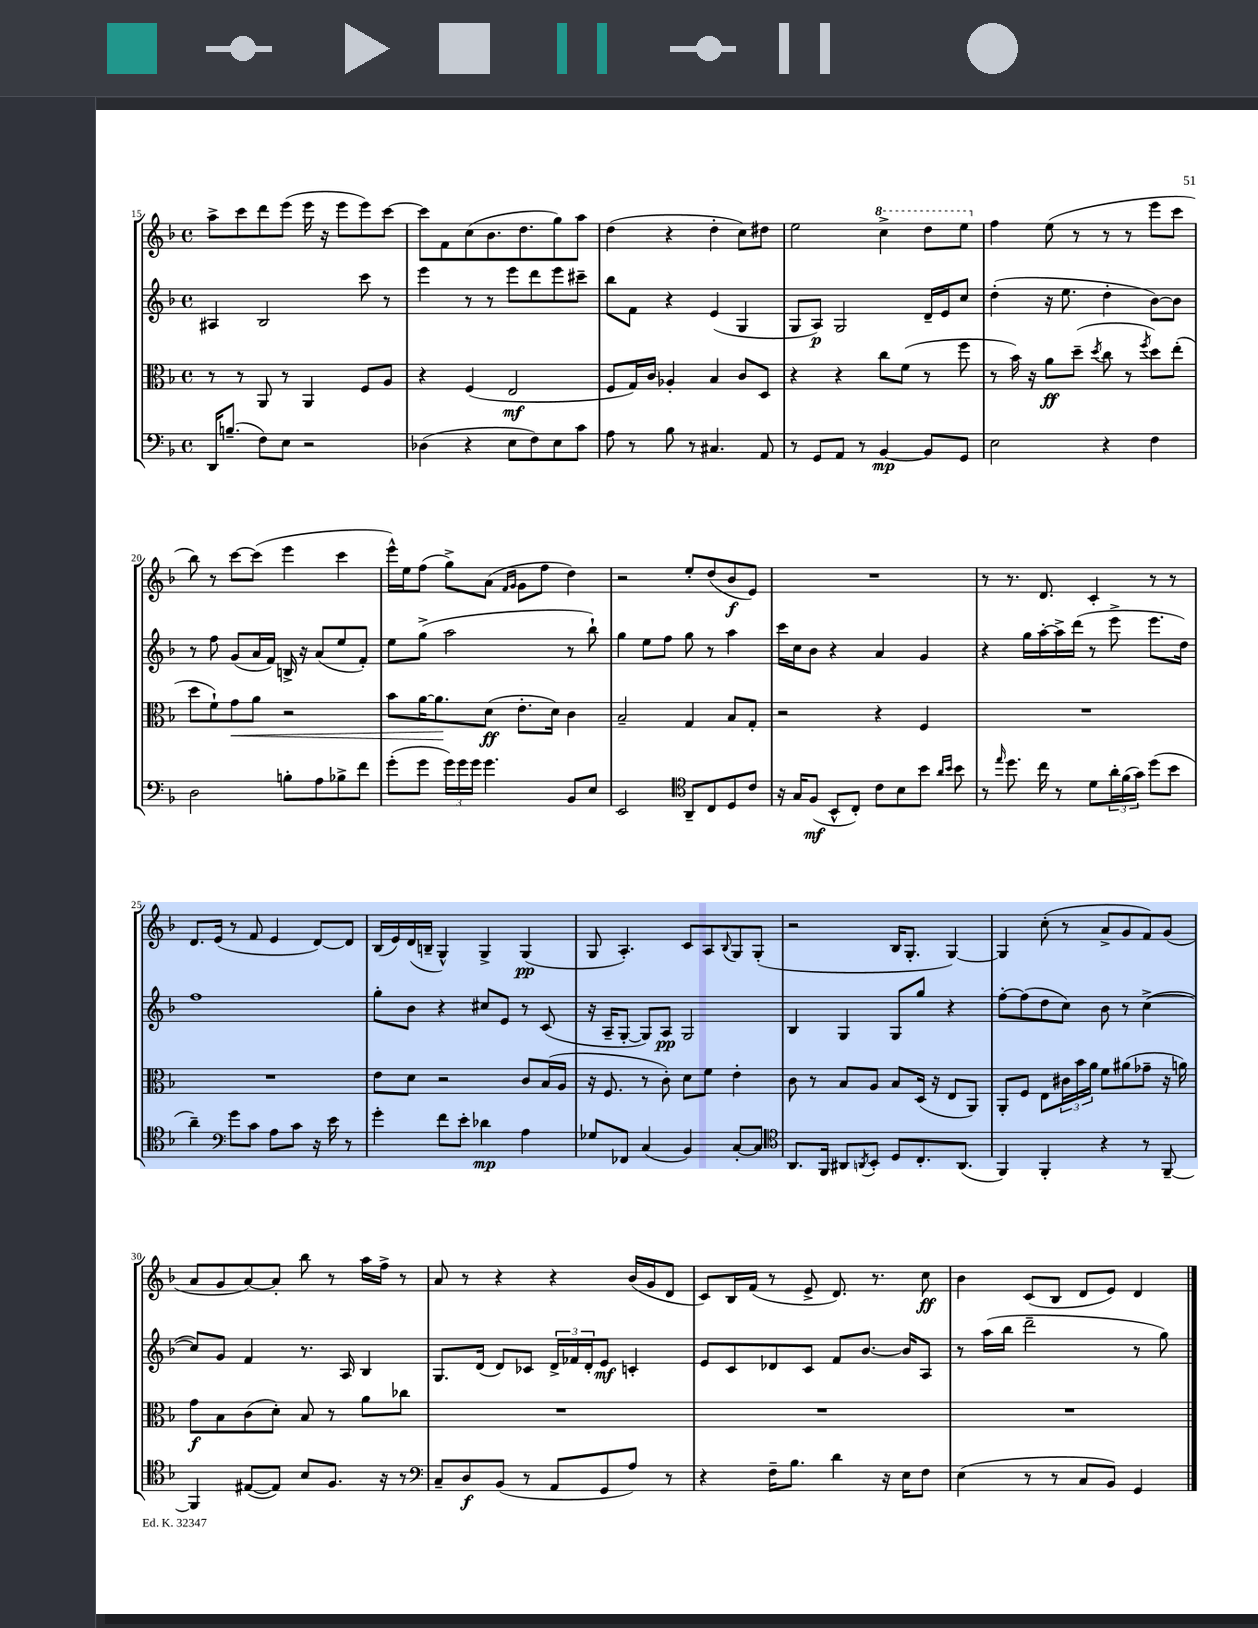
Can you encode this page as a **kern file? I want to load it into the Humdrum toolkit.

**kern	**kern	**kern	**kern
*staff4	*staff3	*staff2	*staff1
*clefF4	*clefC3	*clefG2	*clefG2
*k[b-]	*k[b-]	*k[b-]	*k[b-]
*M4/4	*M4/4	*M4/4	*M4/4
*met(c)	*met(c)	*met(c)	*met(c)
16DD	8r	4A#	8aa^
(8.B~	.	.	.
.	8r	.	8ccc
8F)	8AA	2B-	8ddd
8E	8r	.	(8eee
2r	4AA	.	16eee
.	.	.	16r
.	.	.	8eee
.	8F	8ccc	8eee)
.	8A	8r	[8ccc
=	=	=	=
(4D-	4r	4eee	8ccc]
.	.	.	8f
4r	(4F	8r	(8cc
.	.	8r	8.b-
8E	2E	8eee	.
.	.	.	8.dd
8F)	.	8ddd	.
8E	.	8eee	8gg)
8c	.	8ccc#~	8aa
=	=	=	=
8A	8F	8bb-	(4dd
8r	16G)	8f	.
.	16c	.	.
8B-	4A-'	4r	4r
8r	.	.	.
4.C#	4B-	(4e	4dd'
.	8c	4G	8cc)
8AA	8D	.	8dd#
=	=	=	=
8r	4r	8G	2ee
8GG	.	8A)	.
8AA	4r	2G	.
8r	.	.	.
[4BB-	8cc	.	4ccc^
.	(8f	.	.
8BB-]	8r	16d~	8ddd
.	.	16e	.
8GG	8ff	8cc	8eee
=	=	=	=
2E	8r	(4dd'	4ff
.	16b-)	.	.
.	16r	.	.
.	8a	16r	(8ee
.	.	8.ee	.
.	(8dd~	.	8r
.	8qdd	.	.
4r	8cc	4dd'	8r
.	8r	.	8r
.	8qff	.	.
4F	8dd)	[8b-)	8eee
.	(8ee'	8b-]	8ccc
=	=	=	=
2D	8dd	8r	8bb-)
.	8f`)	8ff	8r
.	8g	(8g	[8ccc
.	8a	16a	(8ccc]
.	.	16f)	.
8B'	2r	16B^	4eee
.	.	16r	.
8A	.	(8a	.
8B-^	.	8ee	4ccc
8f	.	8f')	.
=	=	=	=
(8g'	8b-	8ee	16eee^^)
.	.	.	16ee
8g	[16a	(8gg^	(8ff
.	8.a]	.	.
24g)	.	2aa	8gg^)
24g	.	.	.
24g	.	.	.
4.g	(8d	.	(8a
.	.	.	16qqf
.	.	.	16qqg
.	8.e'	.	8g
.	.	.	8ff
.	16d)	.	.
8BB-	4c	8r	4dd)
8E	.	8bb-`)	.
=	=	=	=
2EE	2B-~	4gg	2r
.	.	8ee	.
.	.	8ff	.
*clefC4	*	*	*
8AA~	4G	8gg	8ee'
8C	.	8r	(8dd
8D	8B-	4aa	8b-
8c	8G'	.	8e)
=	=	=	=
16r	2r	16ccc	1r
16G	.	16cc	.
(8F	.	8b-	.
8BB-^^	.	4r	.
8C')	.	.	.
8c	4r	4a	.
8B-	.	.	.
8b-	4F	4g	.
16qqa	.	.	.
16qqb-	.	.	.
8b-	.	.	.
=	=	=	=
8r	1r	4r	8r
16qqee	.	.	.
8.dd	.	.	8.r
.	.	16gg	.
16cc	.	[16aa'	8.d
8r	.	16aa^]	.
.	.	(16ddd	.
8d	.	8r	4c'
24a'	.	8eee^	.
(24f	.	.	.
24g)	.	.	.
(8dd	.	8.eee	8r
8b-	.	.	8r
.	.	16dd)	.
=	=	=	=
4a~)	1r	1ff	8.d
.	.	.	(16e
*clefF4	*	*	*
8g	.	.	8r
8c	.	.	8f
8A	.	.	4e
8c	.	.	.
16r	.	.	[8d)
16e	.	.	.
8r	.	.	8d]
=	=	=	=
4g'	8e	8gg'	(16B-
.	.	.	16e)
.	8d	8b-	(16d
.	.	.	16B~
8f	2r	4r	4G^^)
8e'	.	.	.
4d-	.	8cc#	4G^
.	.	8e	.
4A	8c	8r	(4G
.	(16B-	(8c	.
.	16A	.	.
=	=	=	=
8G-	16r	16r	8G
.	8.F	16A~	.
8FF-	.	[8G'	4.A')
(4C	8r	8G])	.
.	8c')	8A	.
4BB-)	8d	2G	8c
.	8f	.	8A
.	.	.	8qqB-
[8C'	4e'	.	8G
8C]	.	.	(8G'
=	=	=	=
*clefC4	*	*	*
8.AA	8c	4B-	2r
.	8r	.	.
16FF	.	.	.
8AA#	8B-	4G	.
8qAA	.	.	.
8BB-'	8A	.	.
8D	8B-	8G	16B-
.	.	.	8.G'
8.C'	(16D	8gg	.
.	16r	.	.
.	8E	4r	[4G)
(8.AA	.	.	.
.	8AA)	.	.
=	=	=	=
4FF)	8AA'	[8ff'	4G]
.	8F	(8ff]	.
4FF'	8E	8dd	(8cc'
.	24c#	8cc)	8r
.	24b-	.	.
.	24a	.	.
4r	8f	8b-	8a^
.	(8a#	8r	8g
8r	8g-~	([4cc^	8f)
[8FF~	16r	.	(8g
.	16a)	.	.
=	=	=	=
4FF]	8g	8cc])	8a
.	8B-	8g	8g
([8E#	(8c	4f	[8a)
8E#])	8d')	.	8a']
8B-	8B-	8.r	8bb-
8.F	8r	.	8r
.	.	16A	.
.	8a	4B-	16aa
16r	.	.	16ff^
8r	8cc-	.	8r
=	=	=	=
*clefF4	*	*	*
8C~	1r	8.G	8a
8D	.	.	8r
.	.	(16d	.
(8BB-	.	8d)	4r
8r	.	8c-	.
8AA	.	24d^	4r
.	.	24f-	.
.	.	24d'	.
8GG	.	8e	.
8A)	.	4c'	(16b-
.	.	.	16g
8r	.	.	8d
=	=	=	=
4r	1r	8e	8c)
.	.	8c	16B-
.	.	.	(16f
16F~	.	8d-	8r
8.B-	.	.	.
.	.	8c	8e^
4d	.	8f	8.d)
.	.	[8.b-	.
.	.	.	8.r
16r	.	.	.
16E	.	16b-]	.
8F	.	8A	8cc
=	=	=	=
(4E	1r	8r	4b-
.	.	(16aa	.
.	.	16bb-	.
8r	.	2ddd~	(8c
8r	.	.	8B-
8C	.	.	8d
8BB-)	.	.	8e)
4GG	.	8r	4d
.	.	8gg)	.
==	==	==	==
*-	*-	*-	*-
